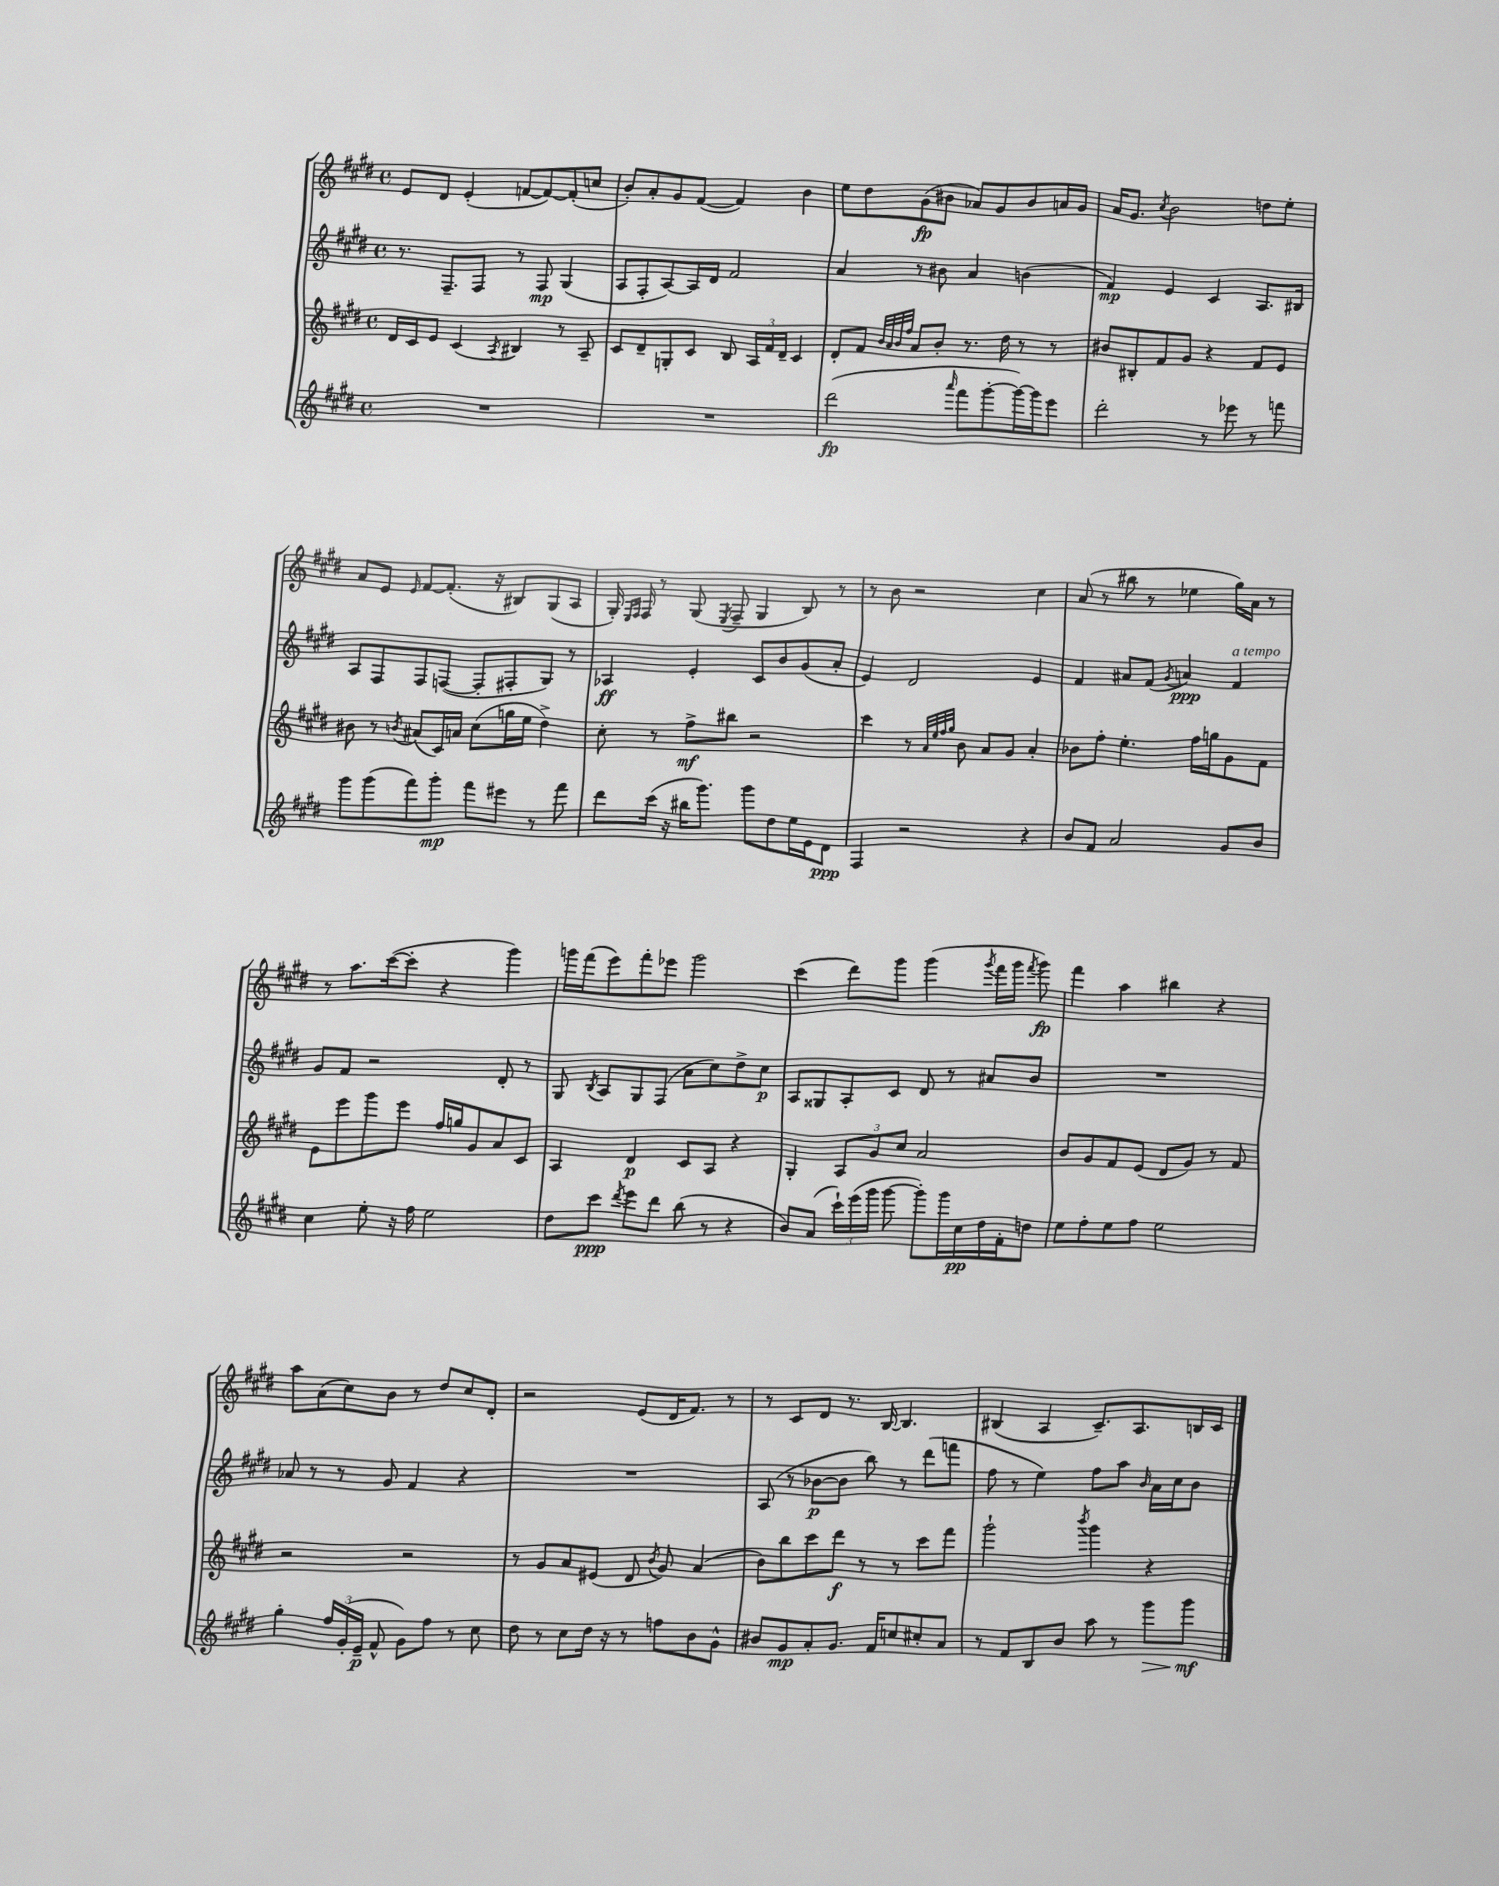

**kern	**kern	**kern	**kern
*staff4	*staff3	*staff2	*staff1
*clefG2	*clefG2	*clefG2	*clefG2
*k[f#c#g#d#]	*k[f#c#g#d#]	*k[f#c#g#d#]	*k[f#c#g#d#]
*M4/4	*M4/4	*M4/4	*M4/4
*met(c)	*met(c)	*met(c)	*met(c)
1r	16d#/LL	8.r	8e/L
.	16c#/J	.	.
.	8e/J	.	8d#/J
.	.	8.F#~/L	.
.	(4c#/	.	(4e'/
.	.	8F#/J	.
.	8qA/	.	.
.	4B#/)	8r	[8f/L
.	.	8F#/	8f/_)
.	8r	(4G#/	(8f'/]
.	8A~/	.	8cc/J
=	=	=	=
1r	8c#/L	8A/L	8b'/L)
.	8d#~/	8F#'/	8a'/
.	8G'/	[8A/)	8g#/
.	8c#/J	16A/]L	([8f#/J
.	.	16d#/JJ	.
.	8B/	2f#/	4f#/])
.	24A/LL	.	.
.	24f#/	.	.
.	24d#~/JJ	.	.
.	4c#/	.	4b\
=	=	=	=
(2ddd#\	8d#'/L	4a/	8ee\L
.	8f#/J	.	8dd#\
.	32qqb/LLL	.	.
.	32qqa/	.	.
.	32qqb/	.	.
.	32qqff#/JJJ	.	.
.	8a/L	8r	(8g#\
.	8b'/J	8b#\	8b#\J
16qqaaa/	.	.	.
8fff#\L	8.r	4a/	8a-/L)
[8ggg#'\	.	.	8g#/
.	16dd#\	.	.
16ggg#\_L)	8r	(4b\	8b#/
16ggg#\]J	.	.	.
8eee\J	8r	.	16a/L
.	.	.	16g#/JJ
=	=	=	=
2ddd#'\	8b#/L	4f#/)	16a/LK
.	.	.	8.g#/J
.	8B#'/	.	.
.	.	.	8qcc#/
.	8f#/	4e/	2b\
.	8g#/J	.	.
8r	4r	4c#/	.
8eee-\	.	.	.
8r	8f#/L	8.A/L	8dd\L
8fff\	8e/J	.	8ee'\J
.	.	16B#/Jk	.
=	=	=	=
8ggg#\L	8b#\	8A/L	8a/L
(8ggg#\	8r	8F#/	8e/J
.	8qb/	.	16qqe/
8fff#\)	(8a#/L	8F#/	[8f#/L
8ggg#'\J	16c#/L)	([8F/J	(8.f#'/]J
.	16a/JJ	.	.
8fff#\L	(8cc#\L	8F'/]L	.
.	.	.	16r
8eee#\J	16gg\L	8F#'/	8B#/L)
.	16ee\JJ	.	.
8r	4dd#^\)	8G#/J)	(8G#/
8fff#\	.	8r	8A/J
=	=	=	=
8ddd#\L	8cc#'\	4A-/	16G#'/)
.	.	.	16qqE/LL
.	.	.	16qqF#/JJ
.	.	.	16F#/
(16ccc#\Jk	8r	.	8r
16r	.	.	.
16bb#\LK	8ff#^\L	4e'/	(8G#/
8.ggg#\J)	.	.	.
.	.	.	8qE/
.	8bb#\J	.	8F#~/
8ggg#\L	2r	8c#/L	4G#/
8dd#\	.	8b/	.
16ee\L	.	(8g#/	8B/)
16e\J	.	.	.
8d#\J	.	8a'/J	8r
=	=	=	=
4F#/	4ccc#\	4e/)	8r
.	.	.	8b\
2r	8r	2d#/	2r
.	32qqa/LLL	.	.
.	32qqee/	.	.
.	32qqff#/	.	.
.	32qqgg#/JJJ	.	.
.	8b\	.	.
.	8a/L	.	.
.	8g#/J	.	.
4r	4a'/	4e/	4cc#\
=	=	=	=
8b/L	8b-\L	4f#/	(8a/
8f#/J	8ff#'\J	.	8r
2a/	4.ee'\	8a#/L	8bb#\
.	.	(8f#/J	8r
.	.	8qg#/	.
.	.	4a/)	4ee-\
.	16ff#\LL	.	.
.	16gg\J	.	.
8g#/L	8g#\	4f#/	16gg#\LL)
.	.	.	16a\JJ
8b/J	8f#\J	.	8r
=	=	=	=
4cc#\	8e\L	8g#/L	8r
.	8eee\	8f#/J	8.aa\L
8ee'\	8ggg#\	2r	.
.	.	.	([16ccc#\k
16r	8eee\J	.	8ccc#'\]J
16ff#\	.	.	.
2ee\	16ff#/LL	.	4r
.	16gg/J	.	.
.	8g#/	.	.
.	8a/	8d#'/	4ggg#\)
.	8c#/J	8r	.
=	=	=	=
8dd#\L	4A/	8G#/	16ggg\LL
.	.	.	(16fff#\J
.	.	8qB/	.
8ccc#\J	.	8A/L	8eee\)
8qddd#/	.	.	.
8eee\L	4d#/	8G#/	8fff#'\
8ddd#\J	.	(8F#/J	8eee-\J
(8bb\	8c#/L	8a\L	2ggg\
8r	8A/J	8cc#\)	.
4r	4r	8dd#^\	.
.	.	8cc#\J	.
=	=	=	=
8b/L)	4G#'/	8A/L	(4ccc#\
(8a/J	.	8G##/	.
24ccc#`\LL)	12A/L	8A'/	8ddd#\L)
(24eee\	.	.	.
24ggg#\JJ	12g#/	.	.
[8ggg#\	.	8c#/J	8ggg#\J
.	12cc#/J	.	.
8ggg#'\]L)	2a/	8d#/	(4ggg#\
16ggg#\L	.	8r	.
16cc#\	.	.	.
.	.	.	8qggg#/
16dd#\	.	8a#/L	16fff#\LL
16f#'\J	.	.	16ggg#\JJ
.	.	.	8qfff#/
8dd\J	.	8b/J	8ggg#\)
=	=	=	=
8ee\L	8b/L	1r	4fff#\
8ff#'\	8g#/	.	.
8ee\	8f#/	.	4aa\
8ff#\J	(8e/J	.	.
2ee\	8d#/L	.	4bb#\
.	8g#/J)	.	.
.	8r	.	4r
.	8f#/	.	.
=	=	=	=
4gg#'\	2r	8a-/	8aa\L
.	.	8r	(8a\
24ff#/LL	.	8r	8cc#\)
(24g#'/	.	.	.
24e~/JJ	.	.	.
8f#^^/	.	8g#/	8b\J
8g#\L)	2r	4f#/	8r
8ff#\J	.	.	8dd#/L
8r	.	4r	8cc#/
8cc#\	.	.	8d#'/J
=	=	=	=
8dd#\	8r	1r	2r
8r	8g#/L	.	.
8cc#\L	8a/	.	.
16dd#\Jk	(8e#/J	.	.
16r	.	.	.
8r	8d#/	.	(8e/L
.	8qb/	.	.
8ff\L	8g#/)	.	16d#/K
.	.	.	8.f#/J)
8b\	(4a/	.	.
8g#^^\J	.	.	8r
=	=	=	=
8b#/L	8b\L)	(8A/	8r
8g#/	8bb\	8r	8c#/L
8a'/	8ccc#\	[8b-\L	8d#/J
8.g#/J	8ddd#\J	8b-\]J	8.r
.	8r	8bb\)	.
16f#/LK	.	.	[16B/
8cc/	8r	8r	4.B/]
8cc#'/	8ccc#\L	(8ddd#\L	.
8a/J	8fff#\J	8fff\J	.
=	=	=	=
8r	2ggg#`\	8ff#\	(4B#/
8f#/L	.	8r	.
8B/	.	4ee\)	4A/
8b/J	.	.	.
.	8qbbb/	.	.
8aa\	4ggg#\	8ff#\L	8.c#~/L)
8r	.	8aa\J	.
.	.	.	8.A/
.	.	16qqb/	.
8ggg#\L	4r	16a\LL	.
.	.	16cc#\J	.
8ggg#\J	.	8b\J	16B/L
.	.	.	16c#/JJ
==	==	==	==
*-	*-	*-	*-
